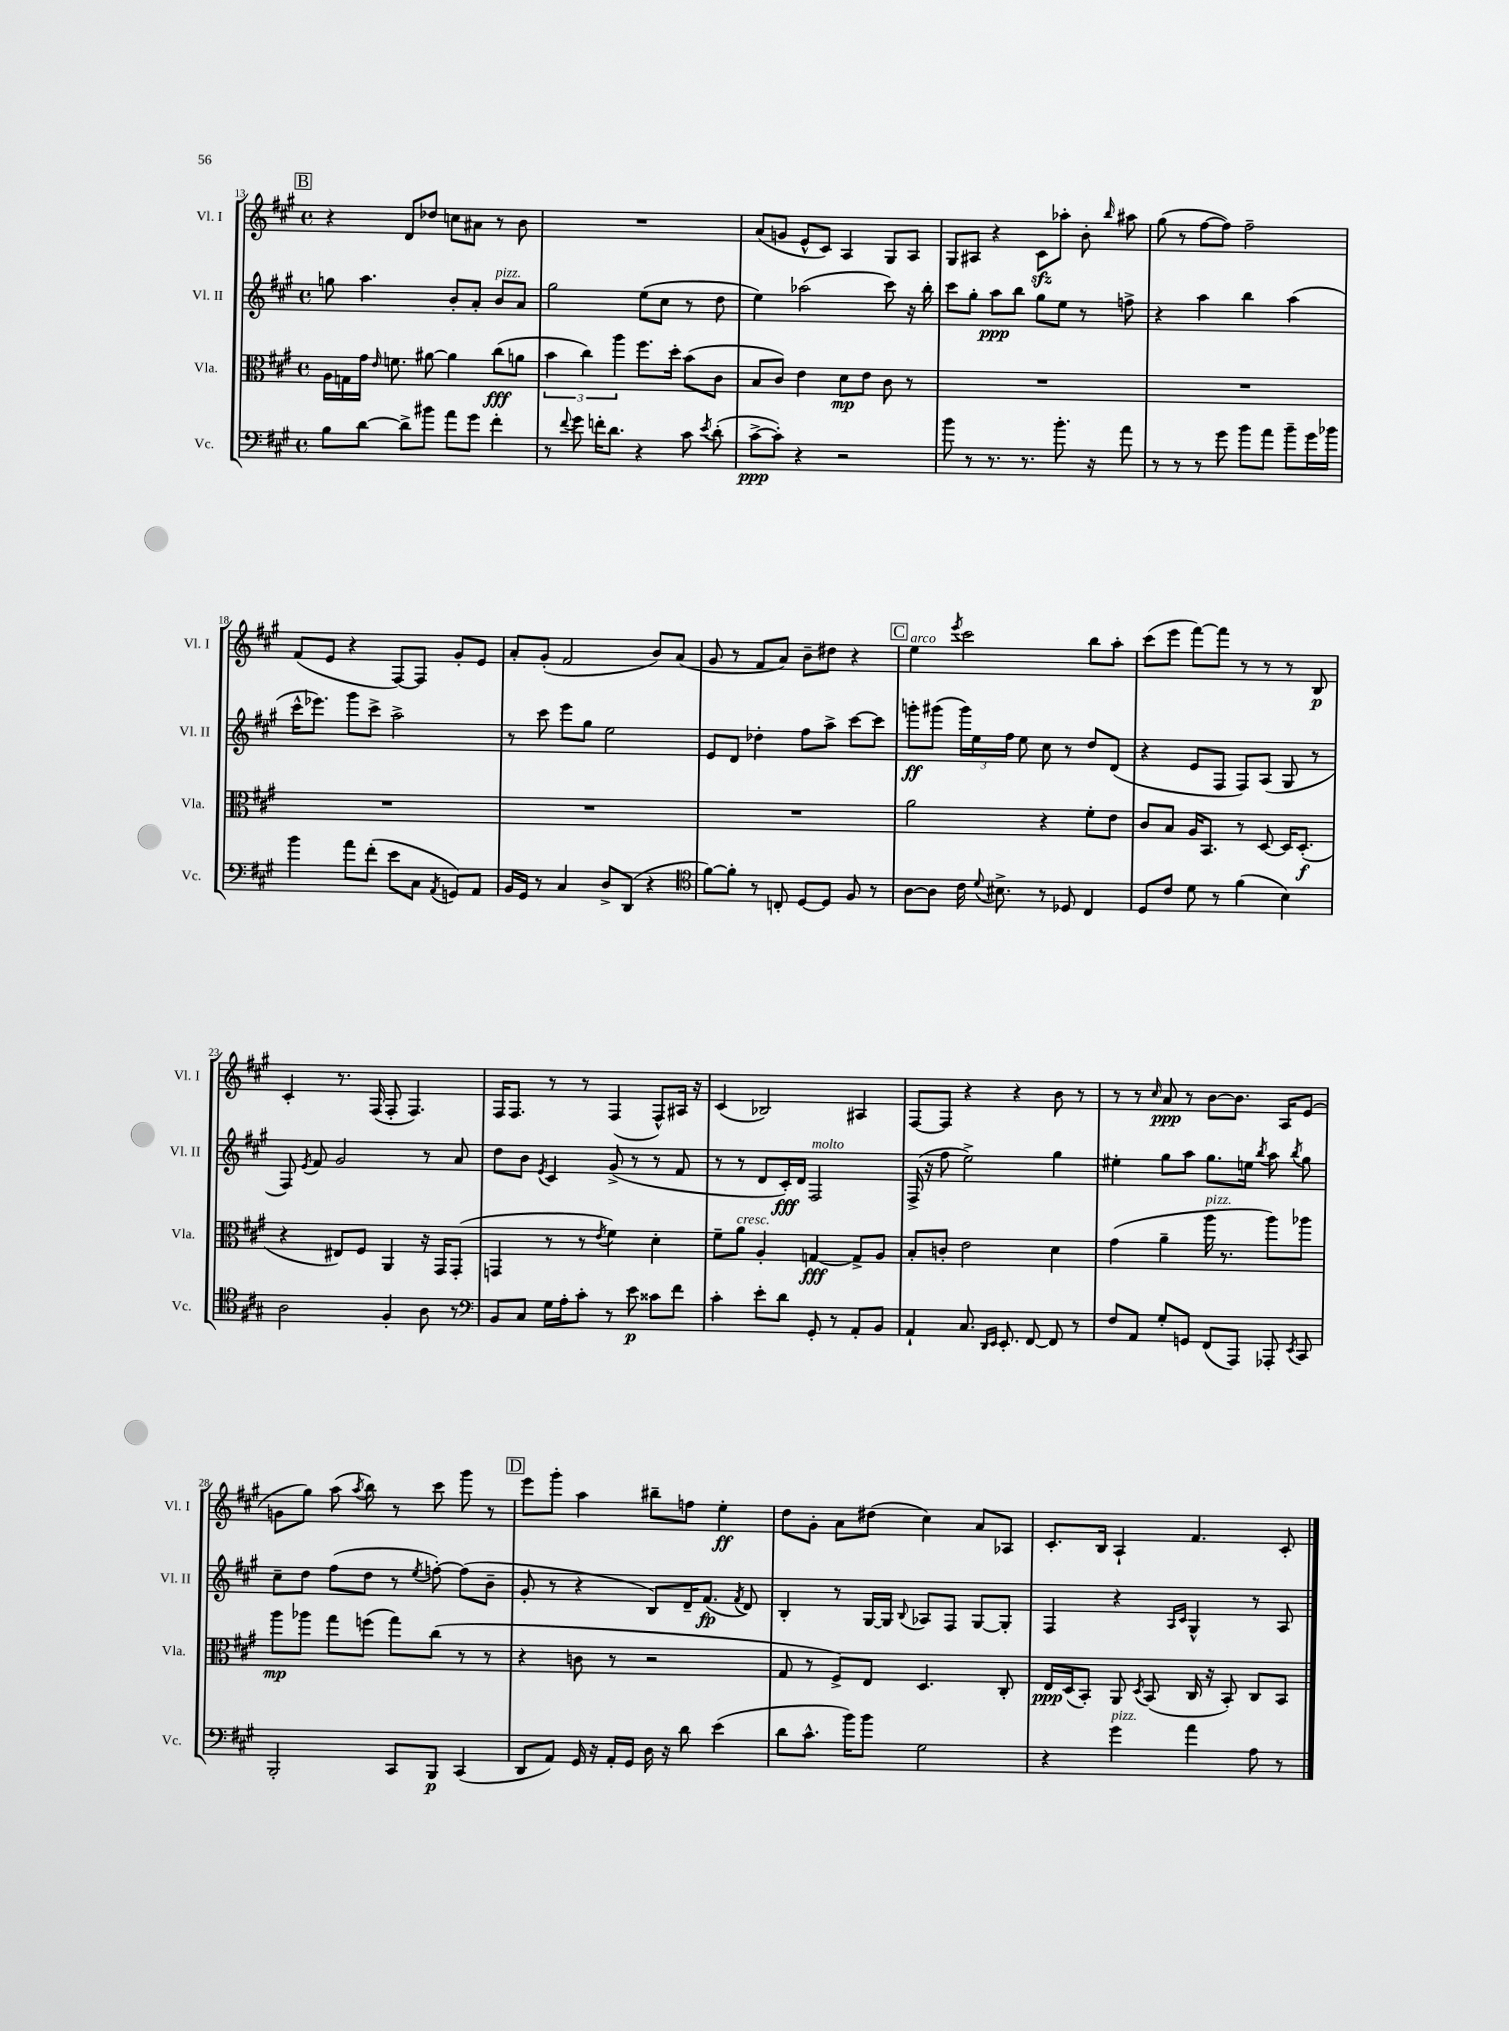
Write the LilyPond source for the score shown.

<<
\new StaffGroup <<
\new Staff = "s0" \with { instrumentName = "Vl. I" shortInstrumentName = "Vl. I" } {
    \clef treble \key a \major \defaultTimeSignature \time 4/4
    \autoBeamOff \mark \markup { \box "B" } r4 d'8[ des''8] c''8[ ais'8] r8 b'8 |
    R1 |
    a'8[( g'8] e'8[-^ cis'8]) a4 gis8[ a8] |
    gis8[ ais8] r4 cis'8[\sfz aes''8]-. b'8-. \grace { b''16 } ais''8 |
    gis''8( r8 fis''8[~ fis''8]) fis''2-- |
    fis'8[( e'8] r4 fis8[~) fis8] gis'8[-. e'8] |
    a'8[-. gis'8]-.( fis'2 b'8[) a'8]( |
    gis'8 r8 fis'8[ a'8]) b'8[-- dis''8] r4 |
    \mark \markup { \box "C" } e''4^\markup { \italic "arco" } \acciaccatura { e'''8 } cis'''2 b''8[ a''8]-. |
    cis'''8[( e'''8] fis'''8[~) fis'''8] r8 r8 r8 b8\p |
    cis'4-. r8. fis16( fis8-. fis4.) |
    fis16[ fis8.] r8 r8 fis4( fis8[-^) ais16] r16 |
    cis'4( bes2) ais4 |
    fis8[~ fis8] r4 r4 b'8 r8 |
    r8 r8 \grace { cis''16 } a'8\ppp r8 b'8[~ b'8.] a16[ e'8]( |
    g'8[ gis''8]) a''8( \acciaccatura { a''8 } b''8) r8 cis'''8 gis'''8 r8 |
    \mark \markup { \box "D" } e'''8[ gis'''8]-. a''4 bis''8[-- f''8] e''4-.\ff |
    d''8[ gis'8]-. a'8[ dis''8]( cis''4) a'8[ aes8] |
    cis'8.[-. b16] a4-! fis'4. cis'8-. \bar "|." |
}
\new Staff = "s1" \with { instrumentName = "Vl. II" shortInstrumentName = "Vl. II" } {
    \clef treble \key a \major \defaultTimeSignature \time 4/4
    \autoBeamOff \mark \markup { \box "B" } g''8 a''4. b'8[-. a'8]-. b'8[^\markup { \italic "pizz." } a'8] |
    gis''2 e''8[( cis''8] r8 d''8 |
    e''4) aes''2( cis'''8) r16 b''16-. |
    cis'''8[ gis''8]-. a''8[\ppp b''8] gis''8[ e''8] r8 f''8-> |
    r4 a''4 b''4 a''4( |
    cis'''16[-^ ees'''8.]) gis'''8[ cis'''8]-> a''2-> |
    r8 cis'''8 e'''8[ gis''8] e''2 |
    e'8[ d'8] des''4-. fis''8[ a''8]-> cis'''8[~ cis'''8] |
    \mark \markup { \box "C" } g'''8[-.\ff gis'''8]( \tuplet 3/2 { gis'''16[) e''16 fis''16] } e''8 cis''8 r8 d''8[ d'8]( |
    r4 e'8[ fis8] fis8[) a8]( gis8 r8 |
    fis8) \acciaccatura { e'8 } fis'8 gis'2 r8 a'8 |
    d''8[ b'8] \acciaccatura { e'8 } cis'4 gis'8->( r8 r8 fis'8 |
    r8 r8 d'8[ cis'16-.\fff) d'16] fis2^\markup { \italic "molto" } |
    fis16->( r16 fis''8 e''2->) gis''4 |
    eis''4-. gis''8[ a''8] gis''8.[ e''16] \acciaccatura { b''8 } a''8 \acciaccatura { b''8 } gis''8 |
    cis''8[-- d''8] fis''8[( d''8] r8 \acciaccatura { e''8 } f''8~-.) f''8[( b'8]-- |
    \mark \markup { \box "D" } gis'8-. r8 r4 b8[) d'16-- fis'8.]\fp( \acciaccatura { fis'8 } d'8) |
    b4-. r8 gis16[~ gis16] \appoggiatura { b8 } aes8[ fis8] gis8[~ gis8]-. |
    fis4 r4 \grace { a16[ cis'16] } gis4-^ r8 a8 \bar "|." |
}
\new Staff = "s2" \with { instrumentName = "Vla." shortInstrumentName = "Vla." } {
    \clef alto \key a \major \defaultTimeSignature \time 4/4
    \autoBeamOff \mark \markup { \box "B" } a16[ g16 gis'16] \grace { e'16 } f'8. ais'8~ ais'4 cis''8[\fff( a'8] |
    \tuplet 3/2 { b'4 cis''4) a''4 } fis''8.[ d''16]-. b'8[( cis'8] |
    b8[ cis'8]) e'4 d'8[\mp e'8] cis'8 r8 |
    R1 |
    R1 |
    R1 |
    R1 |
    R1 |
    \mark \markup { \box "C" } a'2 r4 fis'8[-. e'8] |
    cis'8[ b8] a16[ b,8.] r8 d8~ d16[ d8.]-.\f( |
    r4 eis8[) fis8] a,4 r16 gis,16[ gis,8]-.( |
    g,4 r8 r8 \acciaccatura { e'8 } fis'4) d'4-. |
    fis'8[-- a'8]^\markup { \italic "cresc." } a4-. g4~\fff g8[-> a8] |
    b8[-. c'8]-. e'2 d'4 |
    gis'4( a'4-- a''16^\markup { \italic "pizz." } r8. a''8[) aes''8] |
    a''8[\mp aes''8] gis''8[ f''8]( gis''8[) cis''8]( r8 r8 |
    \mark \markup { \box "D" } r4 c'8 r8 r2 |
    gis8 r8 fis8[->) e8] d4. cis8-. |
    e16[\ppp d16( b,8]-.) a,8 \acciaccatura { d8 } b,8( cis16 r16 b,8-.) cis8[ b,8] \bar "|." |
}
\new Staff = "s3" \with { instrumentName = "Vc." shortInstrumentName = "Vc." } {
    \clef bass \key a \major \defaultTimeSignature \time 4/4
    \autoBeamOff \mark \markup { \box "B" } b8[ d'8]~ d'8[-> bis'8] a'8[ gis'8] fis'4-. |
    r8 \appoggiatura { fis'8 } gis'8 f'16[-. d'8.] r4 cis'8 \acciaccatura { e'8 } d'8-.( |
    cis'8[~->\ppp cis'8]-.) r4 r2 |
    b'8 r8 r8. r8. b'8.-. r16 a'8 |
    r8 r8 r8 gis'8 b'8[ a'8] b'8[-- gis'16 bes'16] |
    b'4 a'8[ fis'8]-.( e'8[ cis8] \acciaccatura { a,8 } g,8[) a,8] |
    b,16[ gis,16] r8 cis4 d8[-> d,8]( r4 |
    \clef tenor fis'8[~) fis'8]-. r8 c8-. d8[~ d8] fis8 r8 |
    \mark \markup { \box "C" } a8[~ a8] cis'16 \appoggiatura { d'8 } bis8.-> r8 des8 cis4 |
    d8[ cis'8] d'8 r8 fis'4( b4) |
    a2 fis4-. a8 r8 |
    \clef bass b,8[ cis8] gis16[ a16-. cis'8]-. r8 e'8\p cisis'8[ fis'8] |
    cis'4-. e'8[-. d'8] gis,8-. r8 a,8[-. b,8] |
    a,4-! cis8. \grace { d,16[ e,16] } e,8.-. fis,8~ fis,8 r8 |
    fis8[ a,8] gis8[-. g,8] fis,8[( a,,8]) aes,,8-. \acciaccatura { e,8 } cis,8 |
    b,,2-. cis,8[ b,,8]\p cis,4( |
    \mark \markup { \box "D" } d,8[ a,8]) gis,16 r16 a,16[-. gis,16] d16 r16 d'8 e'4( |
    d'8[ cis'8.]-^ b'16[) b'8] gis2 |
    r4 gis'4^\markup { \italic "pizz." } a'4 a8 r8 \bar "|." |
}
>>
>>
\layout { \context { \Score currentBarNumber = #13 } }
